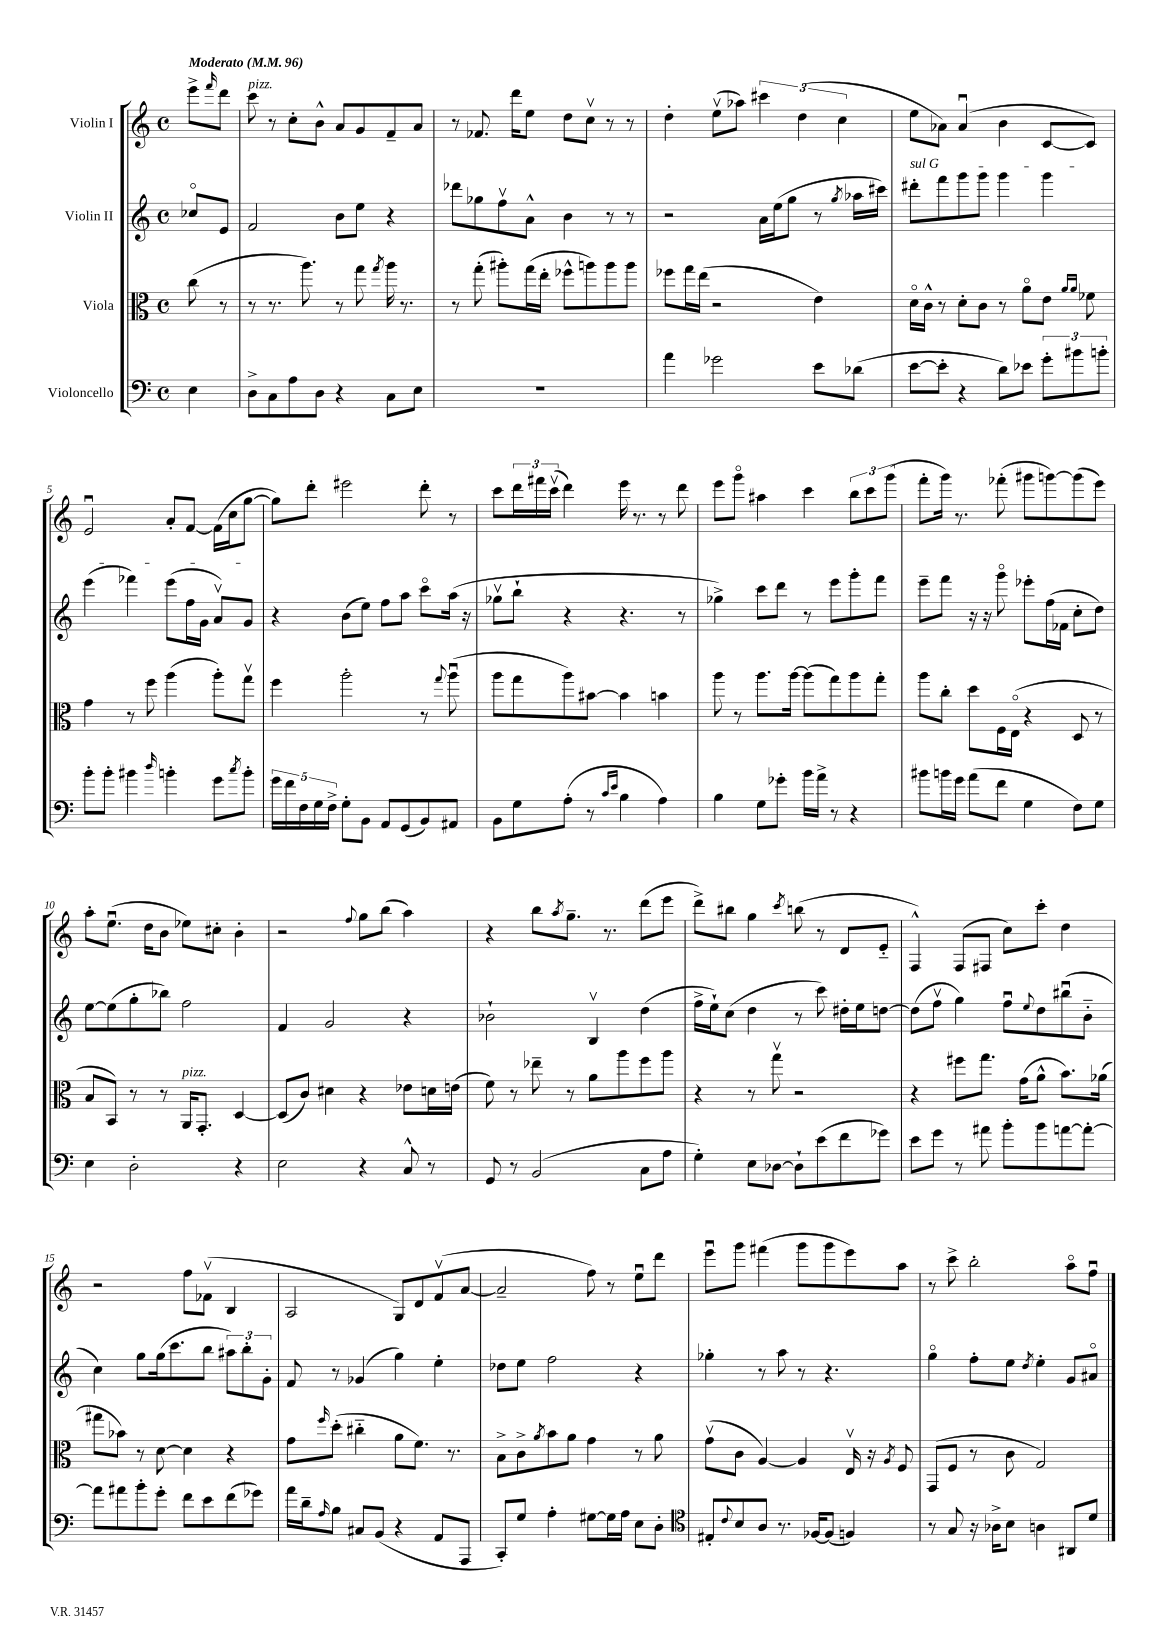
<<
\new StaffGroup <<
\new Staff = "s0" \with { instrumentName = "Violin I" } {
    \clef treble \key c \major \defaultTimeSignature \time 4/4 \partial 4 \tempo "Moderato" 4 = 96
    e'''8-> \grace { f'''16 } d'''8 |
    c'''8^\markup { \italic "pizz." } r8 c''8-. b'8-^ a'8 g'8 f'8-- a'8 |
    r8 fes'8. d'''16 e''8 d''8 c''8\upbow r8 r8 |
    d''4-. e''8\upbow( aes''8) \tuplet 3/2 { cis'''4 d''4( c''4 } |
    e''8 aes'8) aes'4\downbow( b'4 c'8~ c'8) |
    e'2\downbow a'8-. f'8~ f'16( c''16 g''8~ |
    g''8) d'''8-. eis'''2 d'''8-. r8 |
    c'''8 \tuplet 3/2 { d'''16 fis'''16 c'''16\upbow( } d'''4) e'''16 r8. r8 d'''8 |
    e'''8 g'''8\flageolet ais''4 c'''4 \tuplet 3/2 { b''8 c'''8 g'''8( } |
    f'''8-. g'''16) r8. fes'''8-.( gis'''8 g'''8~) g'''8( e'''8) |
    a''8-. e''8.\downbow( d''16 b'8 ees''8) cis''8-. b'4-. |
    r2 \appoggiatura { f''8 } g''8 b''8( a''4) |
    r4 b''8 \acciaccatura { a''8 } g''8.-- r8. d'''8( e'''8 |
    d'''8->) bis''8 g''4 \acciaccatura { c'''8 } b''8( r8 d'8 e'8-_ |
    f4-^) f8( fis8 c''8) c'''8-. d''4 |
    r2 f''8 fes'8\upbow( b4 |
    a2 g8) d'8 f'8\upbow( a'8~ |
    a'2-- f''8) r8 e''8\downbow d'''8 |
    e'''8\downbow g'''8 fis'''4( g'''8 g'''8 e'''8) a''8 |
    r8 c'''8-> b''2-. a''8\flageolet f''8\downbow \bar "|." |
}
\new Staff = "s1" \with { instrumentName = "Violin II" } {
    \clef treble \key c \major \defaultTimeSignature \time 4/4 \partial 4
    ces''8\flageolet e'8 |
    f'2 b'8 e''8 r4 |
    des'''8 ges''8 f''8\upbow a'8-^ b'4 r8 r8 |
    r2 a'16 e''16( g''8 r8 \acciaccatura { g''8 } aes''16 cis'''16) |
    \once \override TextSpanner.bound-details.left.text = \markup { \italic "sul G" } dis'''8-.\startTextSpan f'''8 g'''8 g'''8 g'''4 g'''4 |
    e'''4( fes'''4) e'''8( f''16 g'16 a'8\upbow) g'8\stopTextSpan |
    r4 b'8( e''8) f''8 a''8 c'''8\flageolet a''16( r16 |
    ges''8\upbow b''8-! r4 r4. r8 |
    ges''4->) c'''8 d'''8 r8 e'''8 g'''8-. f'''8 |
    e'''8-- f'''8 r16 r16 g'''8\flageolet ees'''8-. f''16( fes'16 c''8-. d''8) |
    e''8~ e''8( g''8-. bes''8) f''2 |
    f'4 g'2 r4 |
    bes'2-! b4\upbow d''4( |
    f''16-> e''16-!) c''8( d''4 r8 c'''8) dis''16-. e''16 d''8~ |
    d''8( f''8\upbow g''4) f''8\downbow \appoggiatura { e''8 } d''8 bis''8\downbow( b'8-_ |
    c''4) g''8 g''16( c'''8. b''8 \tuplet 3/2 { ais''8) b''8-. g'8-. } |
    f'8 r8 ges'4( g''4) e''4-. |
    des''8 e''8 f''2 r4 |
    ges''4-. r8 a''8 r8 r4. |
    g''4\flageolet f''8-. e''8 \acciaccatura { d''8 } e''4-. g'8 ais'8\flageolet \bar "|." |
}
\new Staff = "s2" \with { instrumentName = "Viola" } {
    \clef alto \key c \major \defaultTimeSignature \time 4/4 \partial 4
    c''8( r8 |
    r8 r8. a''8.) r8 g''8 \acciaccatura { g''8 } a''16 r8. |
    r8 g''8-.( ais''8-.) g''16( e''16-. fes''8-^ a''8) a''8 a''8 |
    fes''8 g''16 e''16( r2 e'4) |
    d'16\flageolet c'16-^ r8 d'8-. c'8 r8 a'8\flageolet e'8 \grace { a'16 a'16 } fes'8 |
    g'4 r8 f''8 a''4( a''8-.) g''8\upbow |
    f''4 a''2-. r8 \appoggiatura { g''8 } a''8\downbow( |
    a''8 g''8 a''8) bis'8~ bis'4 b'4 |
    a''8 r8 a''8. a''16~ a''8( g''8) a''8 g''8-. |
    a''8 c''8-. d''8 f16 e16\flageolet( r4 d8 r8 |
    b8 b,8) r8 r8 a,16^\markup { \italic "pizz." } g,8.-. d4~ |
    d8( c'8) dis'4 r4 ees'8 d'16 e'16( |
    f'8) r8 ees''8-- r8 a'8 a''8 f''8 a''8 |
    r4 r8 g''8\upbow r2 |
    r4 fis''8 g''8. g'16( a'8-^ b'8.) aes'16( |
    gis''8 bes'8) r8 d'8~ d'4 r4 |
    g'8 \grace { f''16 } d''8-.( cis''4-_ a'8 f'8.) r8. |
    b8-> c'8-> \acciaccatura { a'8 } b'8 a'8 g'4 r8 a'8 |
    g'8\upbow( c'8 a4~) a4 e16\upbow r16 \acciaccatura { a8 } f8 |
    g,8( f8 r8 c'8 g2) \bar "|." |
}
\new Staff = "s3" \with { instrumentName = "Violoncello" } {
    \clef bass \key c \major \defaultTimeSignature \time 4/4 \partial 4
    e4 |
    d8-> c8 a8 d8 r4 c8 e8 |
    R1 |
    a'4 ges'2 e'8 des'8( |
    e'8~ e'8-. r4 d'8) ees'8 \tuplet 3/2 { g'8-. bis'8 b'8-. } |
    b'8-. b'8-. bis'4 \grace { d''16 } b'4-. g'8 \acciaccatura { c''8 } b'8-. |
    \tuplet 5/4 { g'16 f'16 f16 g16 f16-> } g8-. b,8 a,8 g,8( b,8) ais,8 |
    b,8 g8 a8-.( r8 \grace { c'16 e'16 } b4 a4) |
    b4 g8 ges'8-. b'16 a'16-> r8 r4 |
    bis'8 b'16 g'16 a'8( f'8 g4 f8) g8 |
    e4 d2-. r4 |
    e2 r4 c8-^ r8 |
    g,8 r8 b,2( c8 a8 |
    g4-.) e8 des8~ des8-! e'8( f'8 ges'8) |
    e'8 g'8 r8 ais'8 b'8-. b'8 a'8~ a'8~-. |
    a'8 ais'8 b'8-. g'8-. f'8 e'8 f'8( ges'8) |
    a'16 d'16-- \grace { a16 } b8 cis8 b,8( r4 a,8 a,,8 |
    c,8-.) g8 a4-. gis8~ gis16 a16 e8 d8-. |
    \clef tenor eis8-. \appoggiatura { c'8 } b8 a8 r8. fes16~ fes8( f4) |
    r8 g8 r16 aes16-> b8 a4 ais,8 d'8 \bar "|." |
}
>>
>>
